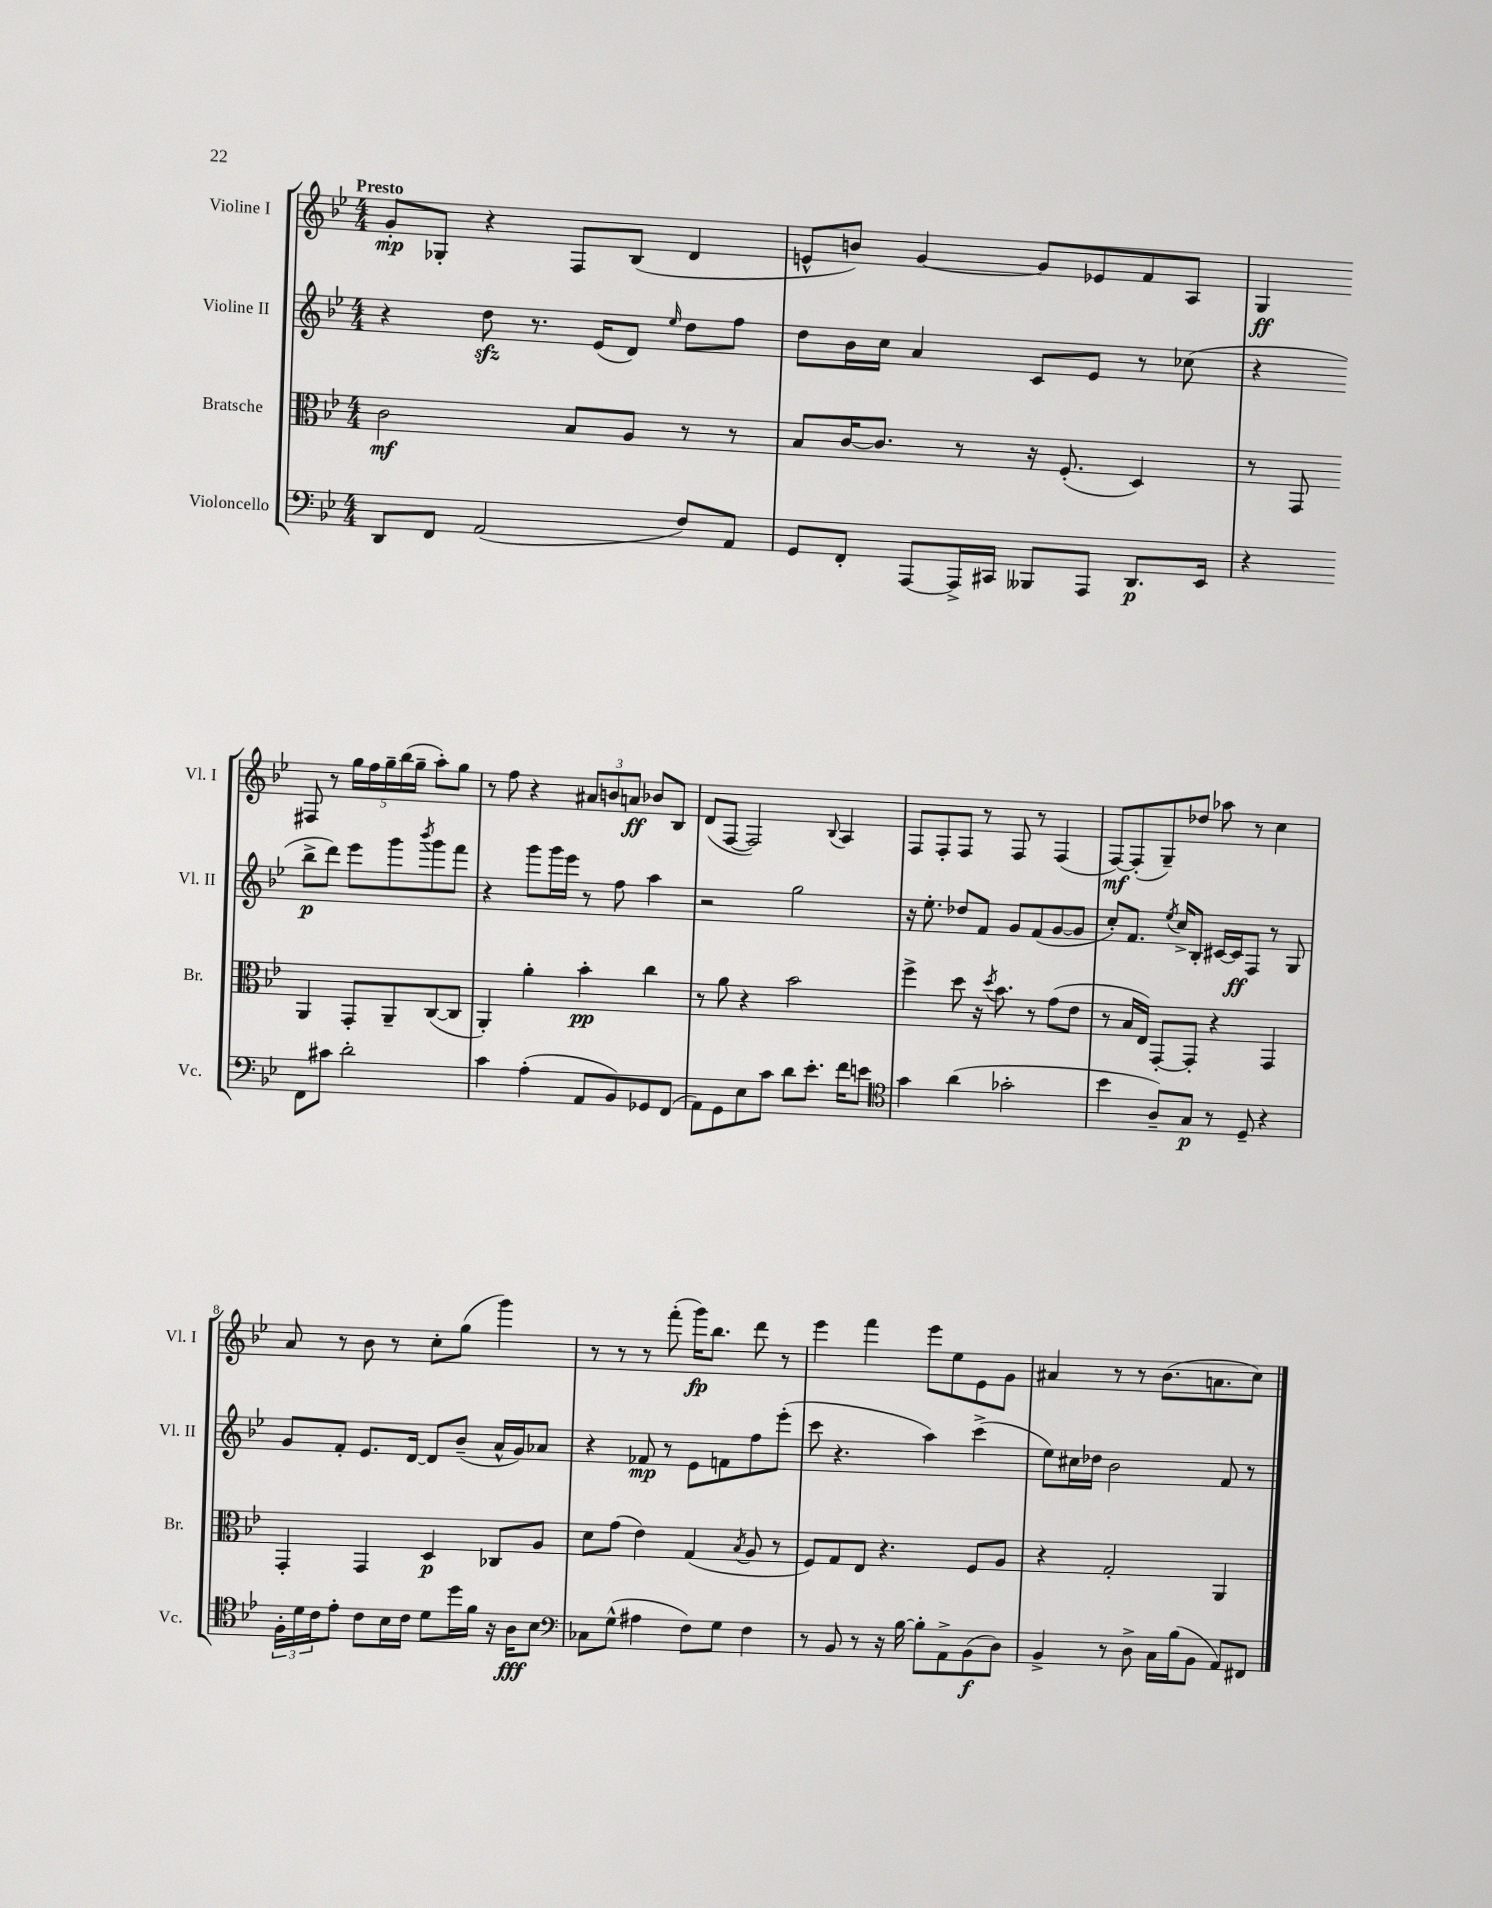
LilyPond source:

<<
\new StaffGroup <<
\new Staff = "s0" \with { instrumentName = "Violine I" shortInstrumentName = "Vl. I" } {
    \clef treble \key bes \major \numericTimeSignature \time 4/4 \tempo "Presto"
    g'8-.\mp ges8-. r4 f8 bes8( d'4 |
    e'8-^ b'8) g'4~ g'8 ees'8 f'8 a8 |
    g4\ff fis8 r8 \tuplet 5/4 { g''16 f''16 g''16-- bes''16( g''16-- } a''8-.) g''8 |
    r8 f''8 r4 \tuplet 3/2 { ais'8 b'8 a'8\ff } bes'8 bes8 |
    d'8( f8~ f2) \appoggiatura { bes8 } a4 |
    f8 f8-. f8 r8 f8 r8 f4( |
    f8~\mf) f8-.( g8--) des''8 aes''8 r8 c''4 |
    a'8 r8 bes'8 r8 c''8-. g''8( g'''4) |
    r8 r8 r8 f'''8-.( g'''16\fp) bes''8. d'''8 r8 |
    ees'''4 f'''4 ees'''8 ees''8 ees'8 g'8 |
    ais'4 r8 r8 bes'8.( a'8. c''8) \bar "|." |
}
\new Staff = "s1" \with { instrumentName = "Violine II" shortInstrumentName = "Vl. II" } {
    \clef treble \key bes \major \numericTimeSignature \time 4/4
    r4 d''8\sfz r8. ees'16( d'8) \grace { ees''16 } d''8 f''8 |
    d''8 bes'16 c''16 a'4 c'8 ees'8 r8 ces''8( |
    r4 bes''8->\p d'''8) ees'''8 g'''8 \acciaccatura { bes'''8 } g'''8 f'''8 |
    r4 g'''8 g'''16 ees'''16 r8 f''8 a''4 |
    r2 g''2 |
    r16 ees''8.-. des''8 f'8 g'8 f'8( g'8~ g'8 |
    c''8-.) f'8. \acciaccatura { ees''8 } c''16-> bes8-. cis'16~ cis'16\ff f8 r8 g8 |
    g'8 f'8-. ees'8. d'16~ d'8 bes'8--( a'16-^ g'16) aes'8 |
    r4 fes'8\mp r8 ees'8 f'8 f''8 ees'''8-.( |
    c'''8 r4. a''4) c'''4->( |
    ees''8) cis''16 des''16 bes'2 f'8 r8 \bar "|." |
}
\new Staff = "s2" \with { instrumentName = "Bratsche" shortInstrumentName = "Br." } {
    \clef alto \key bes \major \numericTimeSignature \time 4/4
    c'2\mf bes8 a8 r8 r8 |
    bes8 c'16~ c'8. r8 r16 f8.-.( d4) |
    r8 g,8 a,4 g,8-. a,8-- c8~( c8 |
    a,4-.) a'4-. bes'4-.\pp c''4 |
    r8 a'8 r4 bes'2 |
    f''4-> d''8 r16 \acciaccatura { d''8 } bes'8. r8 g'8( ees'8 |
    r8 bes16 ees16) g,8~-. g,8-. r4 g,4 |
    g,4-. g,4 d4\p ces8 a8 |
    d'8 g'8( ees'4) g4( \acciaccatura { bes8 } a8 r8 |
    f8) g8 ees8 r4. f8 a8 |
    r4 g2-. a,4 \bar "|." |
}
\new Staff = "s3" \with { instrumentName = "Violoncello" shortInstrumentName = "Vc." } {
    \clef bass \key bes \major \numericTimeSignature \time 4/4
    d,8 f,8 a,2( f8) a,8 |
    g,8 f,8-. a,,8~ a,,16-> cis,16 beses,,8 a,,8 d,8.\p ees,16 |
    r4 f,8 cis'8 d'2-. |
    c'4 a4-.( a,8 bes,8) ges,8 f,8( |
    a,8) g,8 ees8 c'8 d'8 ees'8.-. f'16 e'8 |
    \clef tenor g'4 a'4( ges'2-. |
    bes'4 a8--) g8\p r8 d8-- r4 |
    \tuplet 3/2 { f16-. d'16 c'16 } ees'8-. c'8 bes16 c'16 d'8 d''16 f'16 r16 a16\fff bes8 |
    \clef bass ces8 g8-^( ais4 f8) g8 f4 |
    r8 bes,8 r8 r16 bes16~ bes8-. a,8-> bes,8\f( d8) |
    bes,4-> r8 d8-> c16 bes16( bes,8 a,8) fis,8 \bar "|." |
}
>>
>>
